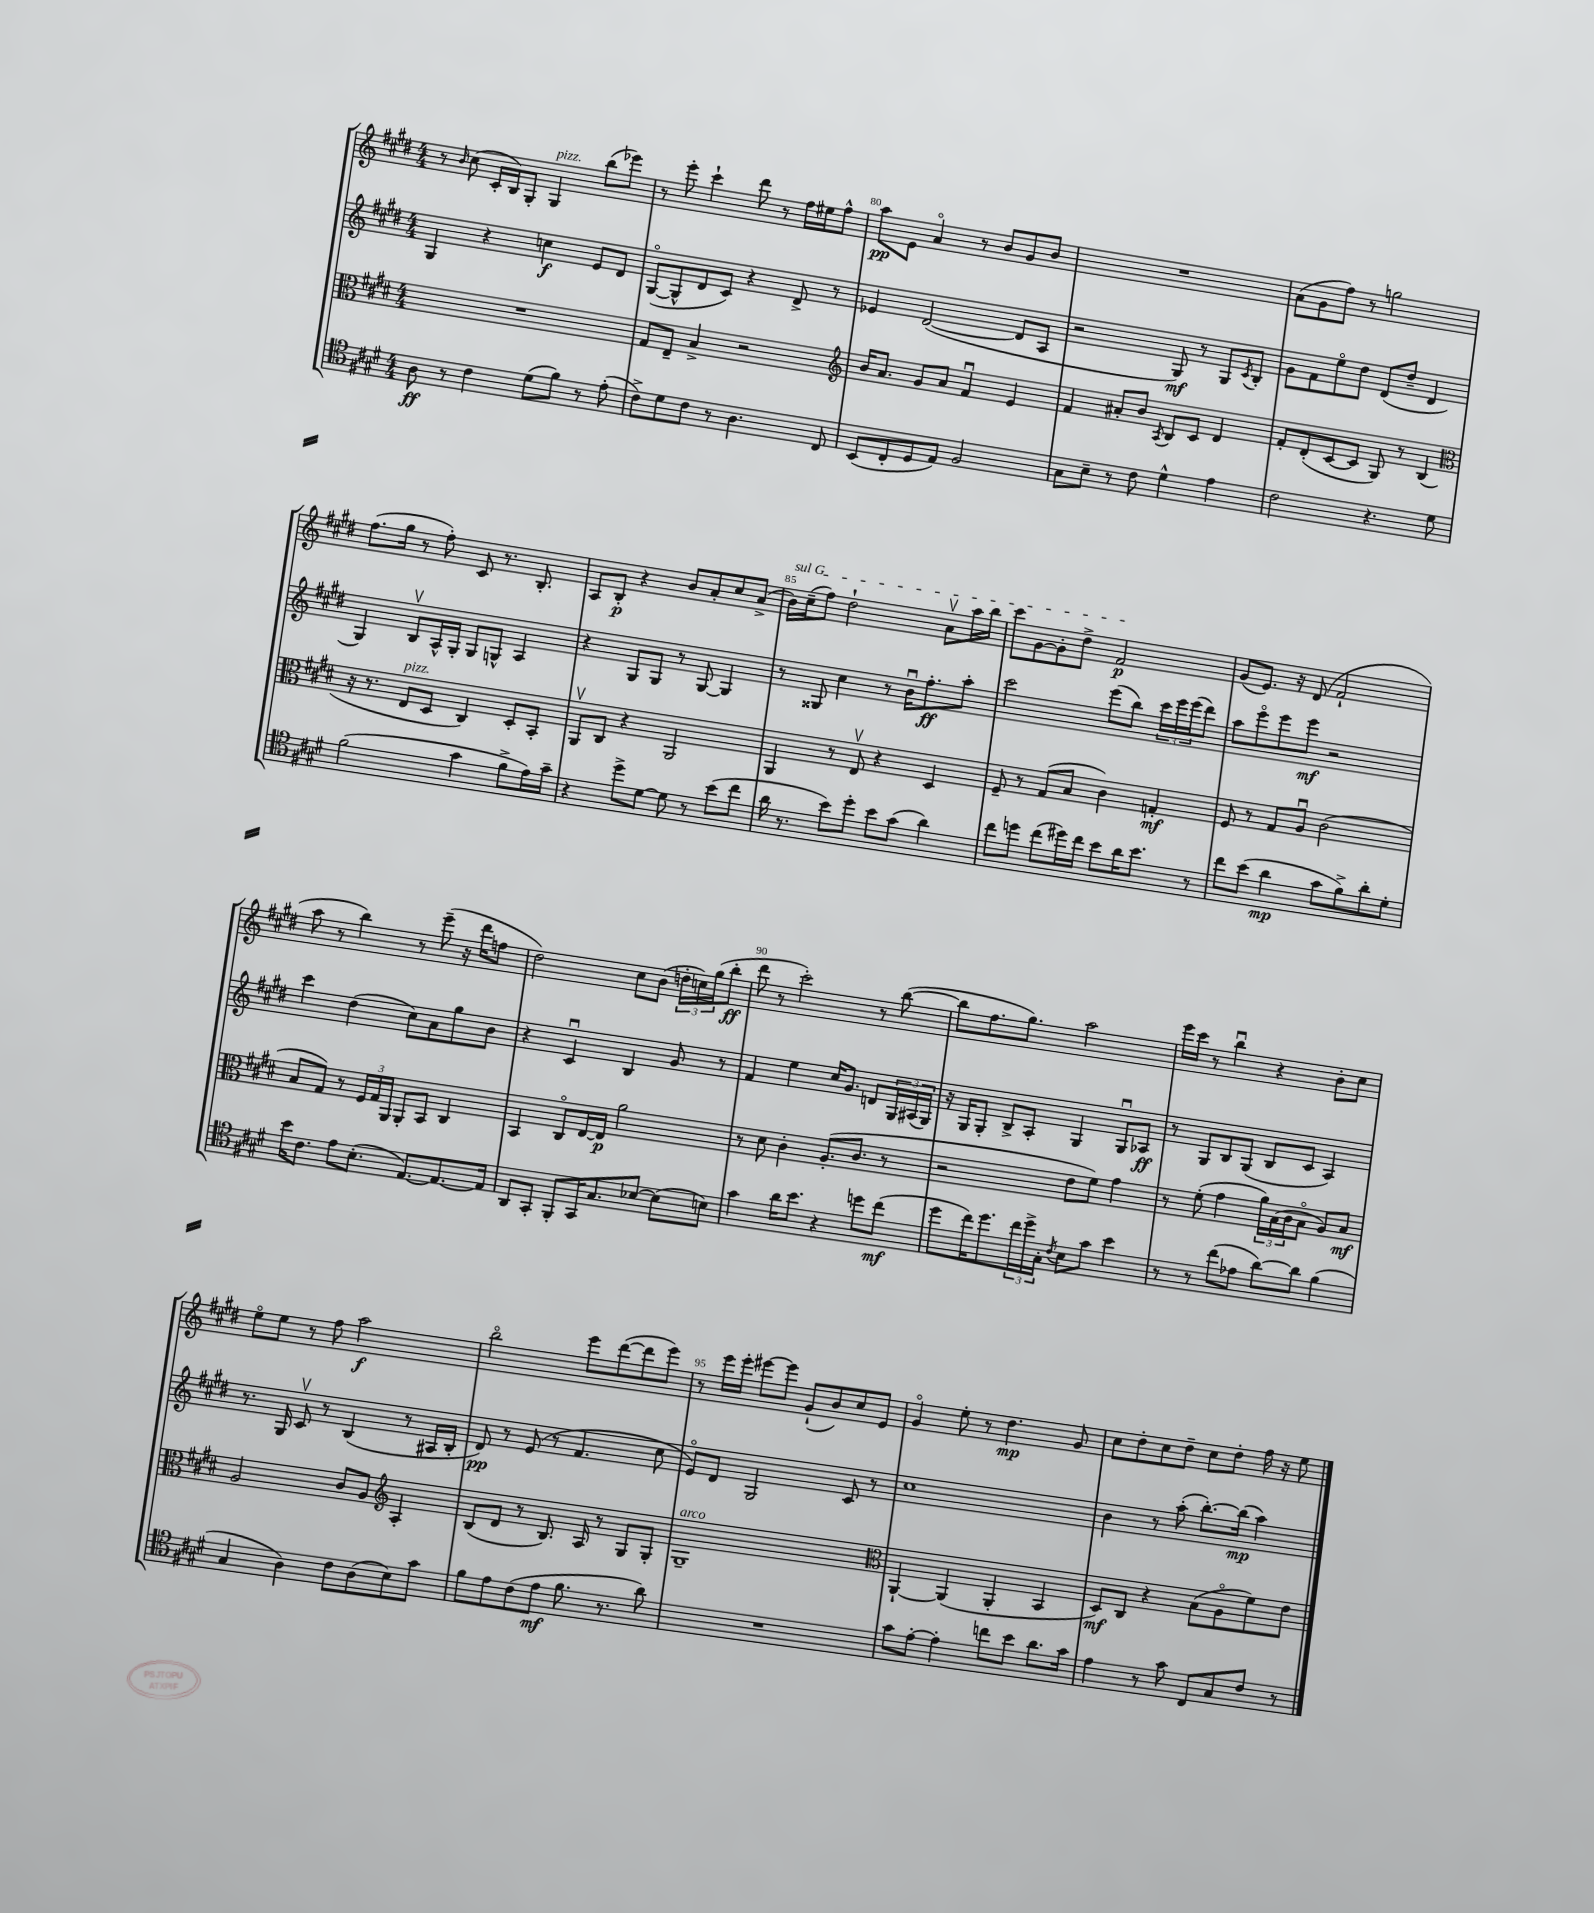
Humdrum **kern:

**kern	**kern	**kern	**kern
*staff4	*staff3	*staff2	*staff1
*clefC4	*clefC3	*clefG2	*clefG2
*k[f#c#g#d#]	*k[f#c#g#d#]	*k[f#c#g#d#]	*k[f#c#g#d#]
*M4/4	*M4/4	*M4/4	*M4/4
8A	1r	4G#	8r
.	.	.	16qqb
8r	.	.	(8cc#
4c#	.	4r	16c#'
.	.	.	16B)
.	.	.	8G#'
(8d#	.	4cc	4G#
8f#)	.	.	.
8r	.	8e	(8bb
(8e'	.	8d#	8eee-)
=	=	=	=
8c#^)	8G#	([8G#o	8r
8d#	8E~	8G#^^]	8eee'
8c#	4B^	8d#	4ccc#`
8r	.	8c#)	.
4.A	2r	4r	8ddd#
.	.	.	8r
.	.	8d#^	16ff#
.	.	.	16ee#
8C#	.	8r	8ff#^^
=	=	=	=
*	*clefG2	*	*
(8BB	16b	4e-	8aa
.	8.a	.	.
8C#'	.	.	8e
8D#	8g#	([2d#	4ao
8E)	8a	.	.
2F#	4f#u	.	8r
.	.	.	8b
.	4e	8d#]	8g#
.	.	8A	8b
=	=	=	=
8G#	4f#	2r	1r
8B~	.	.	.
8r	8a#'	.	.
8c#	8b	.	.
.	8qA	.	.
4d#^^	8B	8G#)	.
.	8c#	8r	.
4e	4d#	8G#	.
.	.	8qc#	.
.	.	8B'	.
=	=	=	=
2c#	8f#'	8g#	(8a
.	(8d#'	8f#	8g#
.	[8c#	8eeo	8ff#)
.	8c#]	8dd#	8r
4.r	8G#)	(8d#	2gg
.	8r	8dd#~	.
.	(4B	4d#	.
8d#	.	.	.
=	=	=	=
*	*clefC3	*	*
(2f#	16r	4G#)	(8.ff#
.	8.r	.	.
.	.	.	16gg#
.	8E	8Bv	8r
.	8D#	16A^^	8ff#')
.	.	16G#'	.
4g#	4C#)	8G#	8c#
.	.	8G^^	8.r
8f#^	8D#'	4A	.
.	.	.	8.B'
16e)	8BB'	.	.
16g#~	.	.	.
=	=	=	=
4r	8AAv	4r	8A
.	8C#	.	8B'
8dd#^	4r	8G#	4r
[8d#	.	8G#	.
8d#]	2AA	8r	8b
8r	.	[8G#	8a'
(8b	.	4G#]	8cc#
8cc#	.	.	(8a^
=	=	=	=
16a	4AA	8r	16b)
8.r	.	.	(16cc#~
.	.	8G##	8ff#)
8b)	8r	4cc#	2dd#`
8dd#'	8Ev	.	.
8b	4r	8r	.
(8g#	.	16bu	.
.	.	8.ff#'	.
4a)	4D#	.	8av
.	.	8aa'	16aa
.	.	.	16bb
=	=	=	=
8cc#	8F#~	2ccc#	8ccc#
8dd	8r	.	[8g#
(8cc#	(8G#	.	8g#']
16dd#)	8B	.	8dd#^
16cc#	.	.	.
8b	4c#)	(8eee	2f#
16a	.	8bb)	.
8.b	.	.	.
.	4G'	24ccc#	.
.	.	24eee	.
.	.	(24eee	.
8r	.	8ddd#)	.
=	=	=	=
8cc#	8F#	8aa	(8g#
(8b	8r	8eeeo	8.e)
4a	8G#	8eee	.
.	.	.	16r
.	8Au	8eee	(8d#
8g#	(2c#	2r	2f#`
8f#^)	.	.	.
8a'	.	.	.
8d#'	.	.	.
=	=	=	=
16b	8B	4ccc#	8aa
8.c#	.	.	.
.	8G#)	.	8r
8e	8r	(4dd#	4bb)
(8.B'	24F#	.	.
.	24G#	.	.
.	24AA	.	.
.	8AA'	8cc#)	8r
[8.E)	.	.	.
.	8BB	8a	(8eee~
8.E_	4C#	8gg#	16r
.	.	.	16ddd#
.	.	8b	8ff
16E]	.	.	.
=	=	=	=
8AA	4BB	4r	2dd#)
8GG#'	.	.	.
8FF#'	8C#o	4c#u	.
16GG#	[16E	.	.
8.G#	16E]	.	.
.	2a	4B	8cc#
[8B-	.	.	(8b
(8B-]	.	8g#	24dd'
.	.	.	24cc)
.	.	.	(24gg#
8B)	.	8r	8bb'
=	=	=	=
4g#	8r	4f#	8ddd#
.	8d#	.	8r
16a	4c#'	4ee	2ccc#')
8.b	.	.	.
4r	(8.A'	16cc#	.
.	.	8.g#	.
.	8.c#	.	.
8dd	.	8d	8r
(8cc#	8r	24G#	([8bb
.	.	(24A#	.
.	.	24G#)	.
=	=	=	=
8dd#	2r	16r	8bb]
.	.	16G#	.
16cc#)	.	8G#'	8.ff#
8.dd#	.	.	.
.	.	8B^	.
.	.	.	8.gg#)
24cc#	.	8A'	.
24dd#^	.	.	.
24G#'	.	.	.
8qc#	.	.	.
8B	8e	4G#	2aa
8g#	8f#)	.	.
4b	4g#	8G#u	.
.	.	8A-	.
=	=	=	=
8r	8r	8r	16eee
.	.	.	16ccc#
8r	(8f#'	8G#	8r
(8cc#	4g#	8B	4bbu
8e-	.	(8G#	.
[8a)	24a)	8B	4r
.	(24B	.	.
.	24c#	.	.
8a]	8Bo	8c#	.
(4f#	8A)	4A)	8b'
.	8B	.	8cc#
=	=	=	=
4G#	2A	8.r	8eeo
.	.	.	8ee
.	.	16G#	.
4A)	.	8c#v	8r
.	.	8r	8ff#
8c#	8c#	(4B	2aa
(8A	8A	.	.
*	*clefG2	*	*
8B)	4A'	8r	.
8g#	.	16A#	.
.	.	16B'	.
=	=	=	=
8f#	(8B	8d#)	2bbo
8e	8d#	8r	.
(8c#	8r	(8e	.
8e	8.B)	8r	.
8.f#	.	4.f#	8eee
.	16A	.	.
.	8r	.	([8ddd#
8.r	.	.	.
.	8G#	.	8ddd#]
8a)	8G#'	8cc#	8eee)
=	=	=	=
1r	1G#~	8eo)	8r
.	.	8d#	16eee
.	.	.	16eee'
.	.	2G#	[8eee#
.	.	.	8eee#]
.	.	.	(8g#`
.	.	.	8b)
.	.	8c#	8cc#
.	.	8r	8e
=	=	=	=
*	*clefC3	*	*
8g#	[4AA`	1cc#	4g#o
[8e'	.	.	.
4e']	(4AA]	.	8ee'
.	.	.	8r
8cc	4AA'	.	4.dd#
8b	.	.	.
8.a	4BB	.	.
.	.	.	8g#
16g#	.	.	.
=	=	=	=
4e	8D#)	4b	8cc#
.	8C#	.	8dd#'
8r	4r	8r	8cc#
8g#	.	(8aa'	8dd#~
8C#	(8B	[8.bb')	8cc#
8G#	8Ao	.	8dd#'
.	.	(16bb]	.
8c#	8f#)	4aa)	16ff#
.	.	.	16r
8r	8e	.	8ee
==	==	==	==
*-	*-	*-	*-
